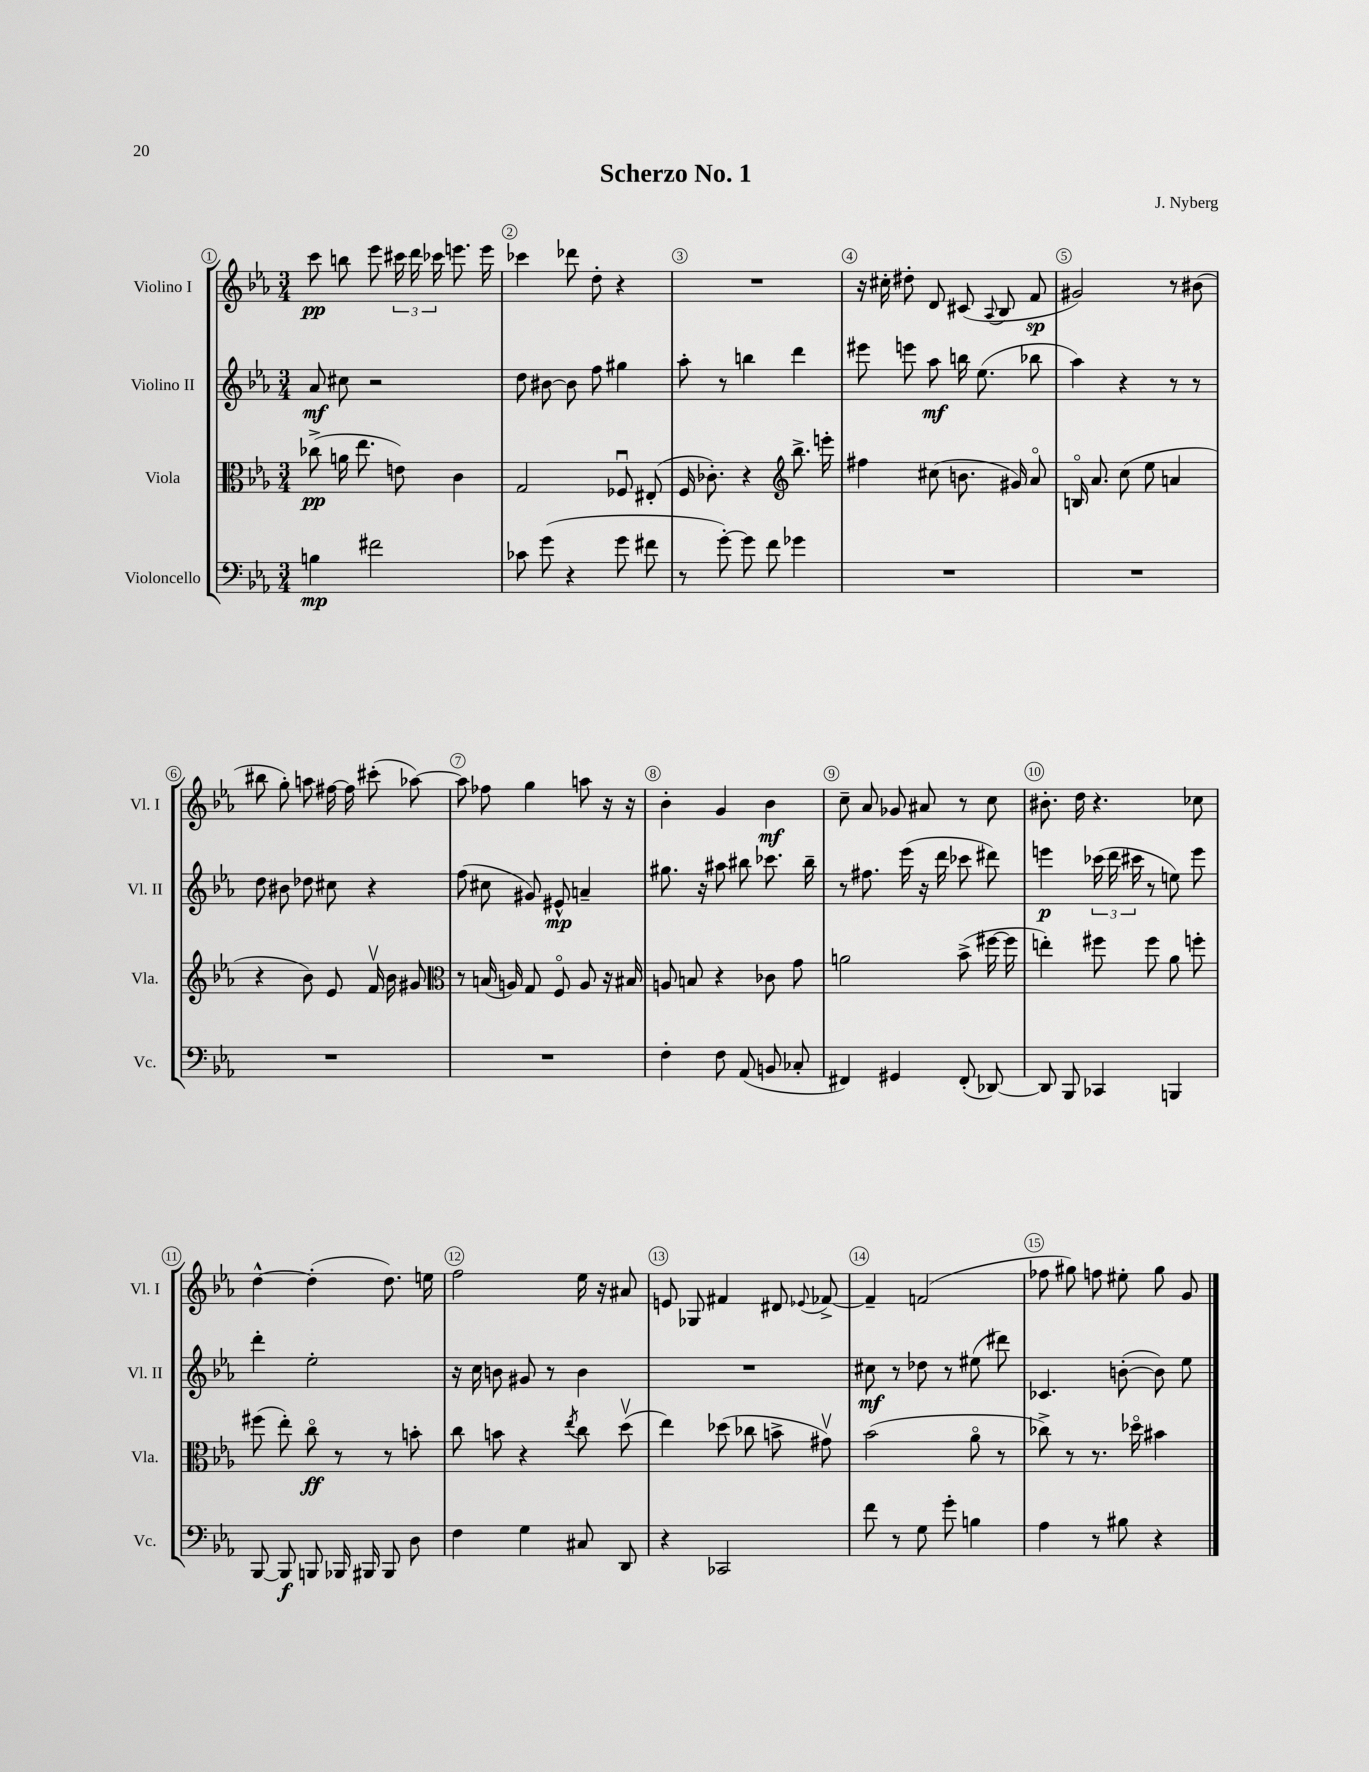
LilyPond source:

\header { title = "Scherzo No. 1" composer = "J. Nyberg" }
<<
\new StaffGroup <<
\new Staff = "s0" \with { instrumentName = "Violino I" shortInstrumentName = "Vl. I" } {
    \clef treble \key ees \major \numericTimeSignature \time 3/4
    \autoBeamOff c'''8\pp b''8 ees'''8 \tuplet 3/2 { cis'''16 d'''16 ces'''16 } e'''8. e'''16 |
    ces'''4 des'''8 d''8-. r4 |
    R2. |
    r16 cis''16-. dis''8-. d'8 cis'8( \appoggiatura { aes8 } bes8 f'8\sp |
    gis'2) r8 bis'8( |
    bis''8 g''8-.) a''8 fis''16~ fis''16 cis'''8-.( aes''8~) |
    aes''8 fes''8 g''4 a''8 r16 r16 |
    bes'4-. g'4 bes'4\mf |
    c''8-- aes'8 ges'8 ais'8 r8 c''8 |
    bis'8.-. d''16 r4. ces''8 |
    d''4~-^ d''4-.( d''8.) e''16 |
    f''2 ees''16 r16 ais'8 |
    e'8 ges8 fis'4 dis'8 \appoggiatura { ees'8 } fes'8~-> |
    fes'4-- f'2( |
    fes''8 gis''8) f''8 eis''8-. gis''8 g'8 \bar "|." |
}
\new Staff = "s1" \with { instrumentName = "Violino II" shortInstrumentName = "Vl. II" } {
    \clef treble \key ees \major \numericTimeSignature \time 3/4
    \autoBeamOff aes'8\mf cis''8 r2 |
    d''8 bis'8~ bis'8 f''8 gis''4 |
    aes''8-. r8 b''4 d'''4 |
    eis'''8 e'''8 aes''8\mf b''16 ees''8.( bes''8 |
    aes''4) r4 r8 r8 |
    d''8 bis'8 des''8 cis''8 r4 |
    f''8( cis''8 gis'8) eis'8-^\mp a'4-- |
    gis''8. r16 ais''8 bis''8 ces'''8. bis''16-- |
    r8 fis''8. ees'''16( r16 d'''16 ces'''8 dis'''8) |
    e'''4\p \tuplet 3/2 { ces'''16( d'''16 cis'''16 } r8 e''8) e'''8 |
    d'''4-. ees''2-. |
    r16 c''16 b'8 gis'8 r8 b'4 |
    R2. |
    cis''8\mf r8 des''8 r8 eis''8( dis'''8) |
    ces'4. b'8~-.( b'8) ees''8 \bar "|." |
}
\new Staff = "s2" \with { instrumentName = "Viola" shortInstrumentName = "Vla." } {
    \clef alto \key ees \major \numericTimeSignature \time 3/4
    \autoBeamOff ces''8->\pp( a'16 ees''8. e'8) c'4 |
    g2 fes8\downbow eis8-.( |
    f16 ces'8.-.) r4 \clef treble bes''8.-> e'''16-. |
    fis''4 cis''8( b'8. gis'16) aes'8\flageolet |
    b16\flageolet aes'8. c''8( ees''8 a'4 |
    r4 bes'8) ees'8 f'16\upbow bes'16 gis'8 |
    \clef alto r8 b16( a16) g8 f8\flageolet a8 r16 bis16 |
    a8 b8 r4 ces'8 g'8 |
    a'2 bes'8->( fis''16~ fis''16 |
    e''4-.) fis''8 fis''8 aes'8 f''8-. |
    fis''8( ees''8-.) c''8\flageolet\ff r8 r8 b'8-. |
    c''8 b'8 r4 \acciaccatura { ees''8 } c''8 d''8\upbow( |
    ees''4) des''8( ces''8 b'8-> gis'8\upbow) |
    bes'2( aes'8\flageolet r8 |
    ces''8->) r8 r8. des''16\flageolet bis'4 \bar "|." |
}
\new Staff = "s3" \with { instrumentName = "Violoncello" shortInstrumentName = "Vc." } {
    \clef bass \key ees \major \numericTimeSignature \time 3/4
    \autoBeamOff b4\mp fis'2 |
    ces'8 g'8( r4 g'8 fis'8 |
    r8 g'8~-.) g'8 f'8 ges'4 |
    R2. |
    R2. |
    R2. |
    R2. |
    f4-. f8 aes,8( b,8 ces8-. |
    fis,4) gis,4 fis,8-.( des,8~) |
    des,8 bes,,8 ces,4 b,,4 |
    bes,,8~ bes,,8\f b,,8 bes,,16 bis,,16 bis,,8 d8 |
    f4 g4 cis8 d,8 |
    r4 ces,2 |
    f'8 r8 g8 g'8-. b4 |
    aes4 r8 bis8 r4 \bar "|." |
}
>>
>>
\layout { \context { \Score \override BarNumber.break-visibility = ##(#f #t #t) barNumberVisibility = #all-bar-numbers-visible \override BarNumber.stencil = #(make-stencil-circler 0.1 0.3 ly:text-interface::print) } }
